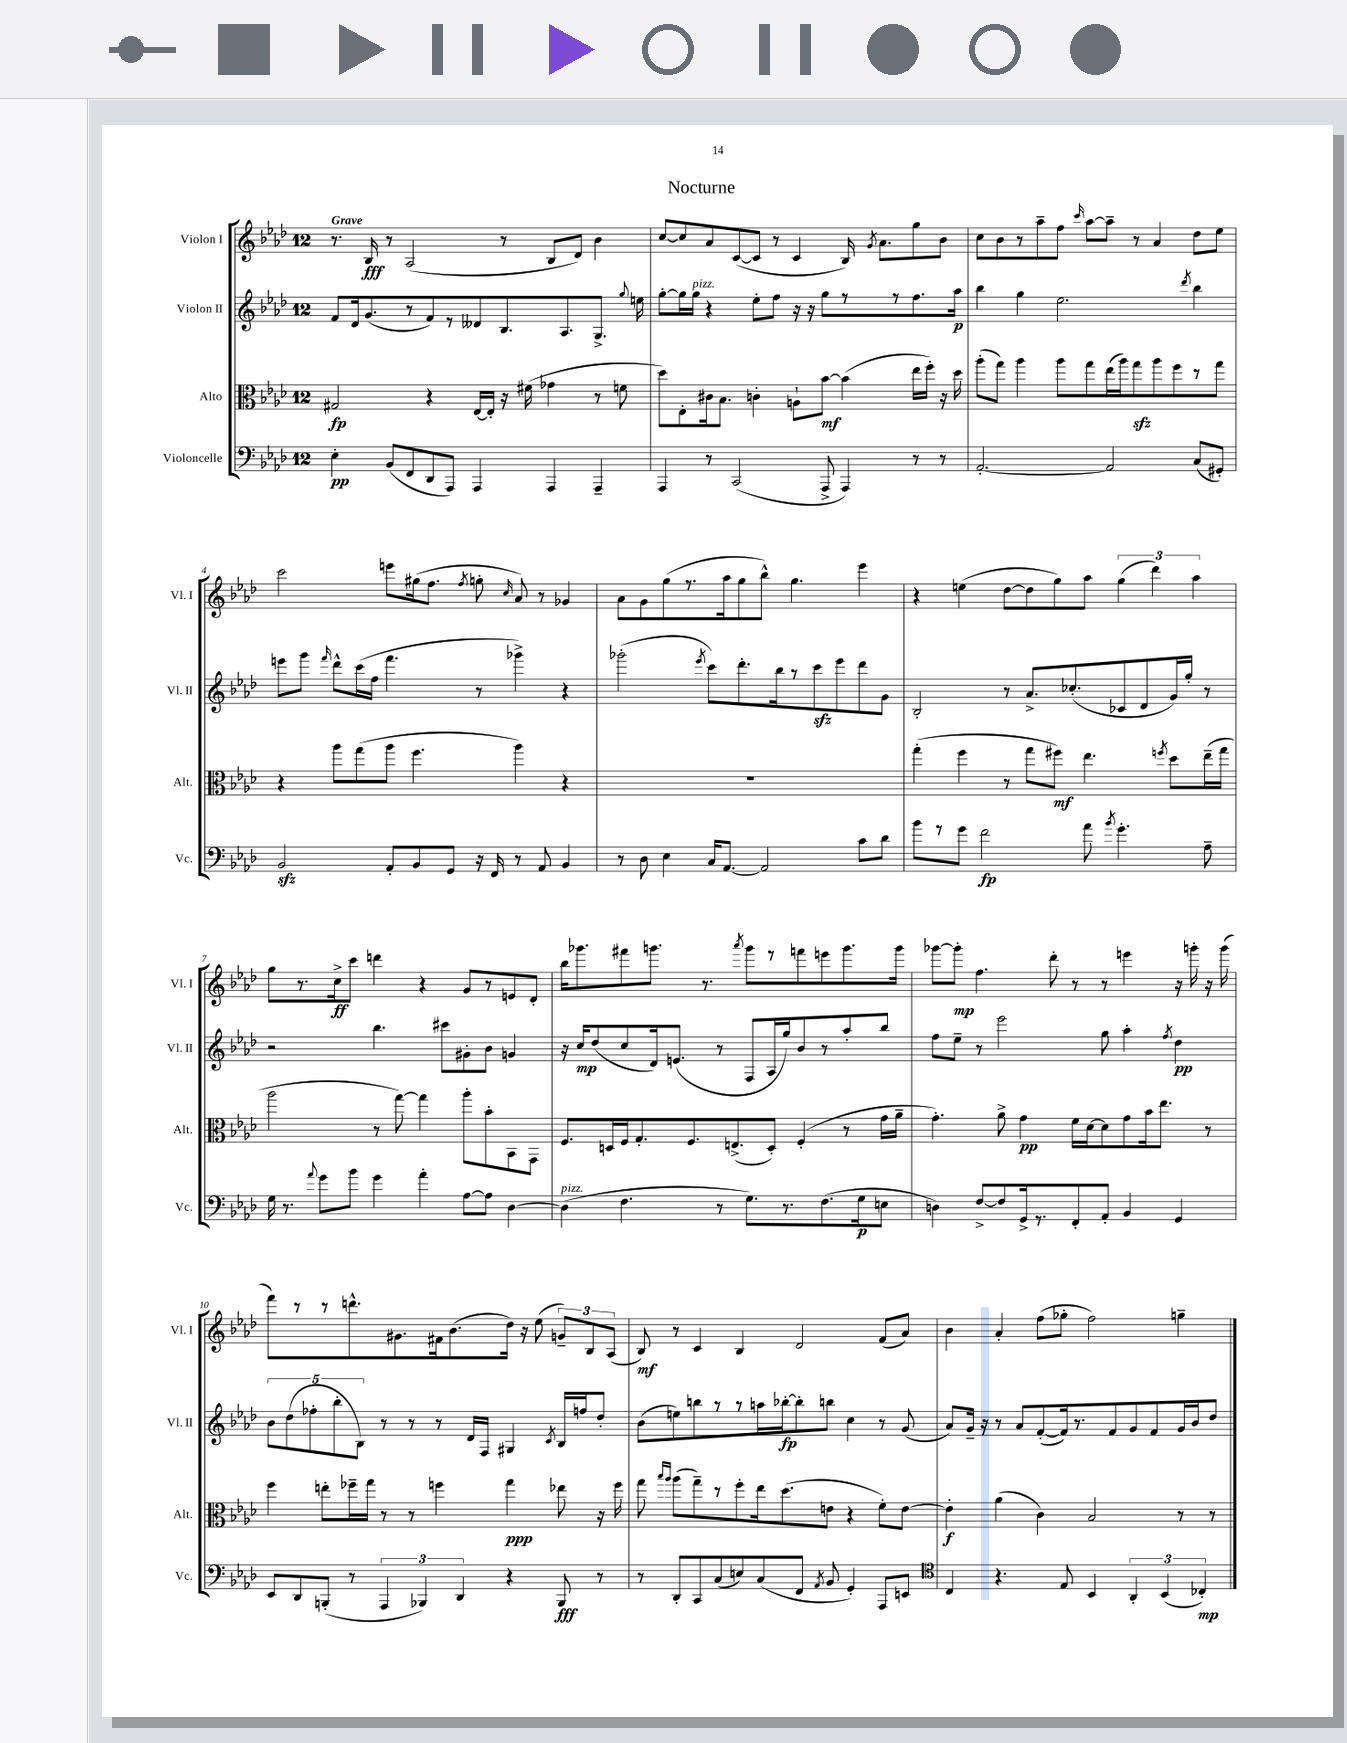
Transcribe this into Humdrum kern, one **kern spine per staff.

**kern	**dynam	**kern	**dynam	**kern	**dynam	**kern	**dynam
*part4	*part4	*part3	*part3	*part2	*part2	*part1	*part1
*staff4	*staff4	*staff3	*staff3	*staff2	*staff2	*staff1	*staff1
*I"Violoncelle	*	*I"Alto	*	*I"Violon II	*	*I"Violon I	*
*I'Vc.	*	*I'Alt.	*	*I'Vl. II	*	*I'Vl. I	*
*clefF4	*	*clefC3	*	*clefG2	*	*clefG2	*
*k[b-e-a-d-]	*	*k[b-e-a-d-]	*	*k[b-e-a-d-]	*	*k[b-e-a-d-]	*
*M12/8	*	*M12/8	*	*M12/8	*	*M12/8	*
=1	=1	=1	=1	=1	=1	=1	=1
!	!	!	!	!	!	!LO:TX:a:B:t=Grave	!
4E-'\	pp	2G#X/	fp	8f/L	.	8.r	.
.	.	.	.	16d-/k	.	.	.
.	.	.	.	(8.g/	.	16B-/	fff
(8BB-/L	.	.	.	.	.	8r	.
8FF/	.	.	.	8r	.	(2A-/	.
8DD-/	.	4r	.	8f/)	.	.	.
8AAA-/J)	.	.	.	8r	.	.	.
4AAA-/	.	[16E-/LL	.	8d--X/	.	.	.
.	.	16E-'/JJ]	.	.	.	.	.
.	.	16r	.	8.B-/	.	8r	.
.	.	(16f#X\	.	.	.	.	.
4AAA-/	.	4g-X\	.	.	.	8B-/L	.
.	.	.	.	8.A-/	.	.	.
.	.	.	.	.	.	8d-/J)	.
4AAA-~/	.	8r	.	8.G^/J	.	4b-\	.
.	.	8fn\	.	.	.	.	.
.	.	.	.	8qqgg/	.	.	.
.	.	.	.	16een\	.	.	.
=2	=2	=2	=2	=2	=2	=2	=2
4AAA-/	.	8dd-\L)	.	[8gg'\L	.	[8cc/L	.
.	.	8E-'\	.	16gg\L]	.	8cc/]	.
!	!	!	!	!LO:TX:a:i:t=pizz.	!	!	!
.	.	.	.	16gg\JJ	.	.	.
8r	.	16c#X\k	.	4r	.	8a-/	.
.	.	8.B-\J	.	.	.	.	.
(2CC/	.	.	.	.	.	([8c/	.
.	.	4cn'\	.	8ee-'\L	.	8c/J]	.
.	.	.	.	8ff\J	.	8r	.
.	.	8An`\L	.	16r	.	4c/	.
.	.	.	.	16r	.	.	.
8AAA-^/	.	[8b-\J	mf	8gg\L	.	.	.
4AAA-/)	.	(4b-\]	.	8r	.	16B-/)	.
.	.	.	.	.	.	8qg/	.
.	.	.	.	.	.	8.a-\L	.
.	.	.	.	8r	.	.	.
8r	.	16ee-\LL	.	8.ff\	.	8gg\	.
.	.	16ff'\JJ)	.	.	.	.	.
8r	.	16r	.	.	.	8b-\J	.
.	.	16dd-\	.	16aa-\Jk	p	.	.
=3	=3	=3	=3	=3	=3	=3	=3
[2.AA-'/	.	(8aa-'\L	.	4bb-\	.	8cc\L	.
.	.	8gg\J)	.	.	.	8b-\	.
.	.	4aa-\	.	4gg\	.	8r	.
.	.	.	.	.	.	8aa-~\	.
.	.	8aa-\L	.	2.ee-\	.	8ff\J	.
.	.	.	.	.	.	16qqccc/	.
.	.	8gg\	.	.	.	[8aa-\L	.
2AA-/]	.	(16ee-\L	.	.	.	8aa-~\J]	.
.	.	16aa-\J)	.	.	.	.	.
.	.	8ggzz\	.	.	.	8r	.
.	.	8aa-\	.	.	.	4a-/	.
.	.	8ff\	.	.	.	.	.
.	.	.	.	8qddd-/	.	.	.
(8C/L	.	8r	.	4bb-\	.	8dd-\L	.
8GG#X'/J)	.	8gg\J	.	.	.	8ee-\J	.
!!LO:LB:g=z
=4	=4	=4	=4	=4	=4	=4	=4
2BB-zz/	.	4r	.	8eeen\L	.	2ccc\	.
.	.	.	.	8ggg\J	.	.	.
.	.	.	.	16qqfff/	.	.	.
.	.	8aa-\L	.	8ddd-^^\L	.	.	.
.	.	(8gg\	.	(16ccc\L	.	.	.
.	.	.	.	16ff\JJ	.	.	.
8AA-'/L	.	8aa-\J	.	4.fff\	.	8eeen\L	.
8BB-/	.	4.ff\	.	.	.	(16gg#X\k	.
.	.	.	.	.	.	8.ff\J	.
8GG/J	.	.	.	.	.	.	.
.	.	.	.	.	.	8qff/	.
16r	.	.	.	8r	.	8ggn'\	.
16FF/	.	.	.	.	.	.	.
.	.	.	.	.	.	16qqcc/	.
8r	.	4aa-\)	.	4ggg-X^\)	.	8a-/)	.
8AA-/	.	.	.	.	.	8r	.
4BB-/	.	4r	.	4r	.	4g-X/	.
=5	=5	=5	=5	=5	=5	=5	=5
8r	.	1.r	.	(2ggg-X'\	.	8a-\L	.
8D-\	.	.	.	.	.	8g\	.
4E-\	.	.	.	.	.	(8gg\	.
.	.	.	.	.	.	8.r	.
.	.	.	.	8qeee-/	.	.	.
16C/KL	.	.	.	8ccc\L)	.	.	.
[8.AA-/J	.	.	.	.	.	16aa-\k	.
.	.	.	.	8.ddd-'\	.	8gg\	.
2AA-/]	.	.	.	.	.	8bb-^^\J)	.
.	.	.	.	16bb-\k	.	.	.
.	.	.	.	8r	.	4.gg\	.
.	.	.	.	8ccczz\	.	.	.
.	.	.	.	8eee-\	.	.	.
8c\L	.	.	.	8ddd-\	.	4eee-\	.
8d-\J	.	.	.	8g\J	.	.	.
=6	=6	=6	=6	=6	=6	=6	=6
8b-\L	.	(4gg'\	.	2B-'/	.	4r	.
8r	.	.	.	.	.	.	.
8g\J	.	4ff\	.	.	.	(4een\	.
2f\	fp	.	.	.	.	.	.
.	.	8r	.	8r	.	[8dd-\L	.
.	.	8gg\L	.	8.a-^/L	.	8dd-\]	.
.	.	8ff#X\J)	mf	.	.	8gg\)	.
.	.	.	.	(8.cc-X'/	.	.	.
8a-\	.	4.ee-\	.	.	.	8aa-\J	.
8qb-/	.	.	.	.	.	.	.
4.g'\	.	.	.	8c-X/	.	(6gg\	.
.	.	.	.	8d-/	.	.	.
.	.	.	.	.	.	6ddd-\)	.
.	.	8qffn/	.	.	.	.	.
.	.	8dd-\L	.	16g/L)	.	.	.
.	.	.	.	16gg'/JJ	.	.	.
.	.	.	.	.	.	6aa-\	.
8A-~\	.	(16ee-~\L	.	8r	.	.	.
.	.	16gg\JJ	.	.	.	.	.
!!LO:LB:g=z
=7	=7	=7	=7	=7	=7	=7	=7
16G\	.	2aa-\	.	2r	.	8gg\L	.
8.r	.	.	.	.	.	.	.
.	.	.	.	.	.	8.r	.
8qqa-/	.	.	.	.	.	.	.
8g\L	.	.	.	.	.	.	.
.	.	.	.	.	.	16cc^\k	ff
8b-\J	.	.	.	.	.	8ccc\J	.
4g\	.	8r	.	4.bb-\	.	4dddn\	.
.	.	[8gg\)	.	.	.	.	.
4a-'\	.	4gg\]	.	.	.	4r	.
.	.	.	.	8ccc#X\L	.	.	.
[8A-\L	.	8aa-'\L	.	8g#X'\	.	8g/L	.
8A-\J]	.	8b-'\	.	8b-\J	.	8r	.
[4D-\	.	8BB-\	.	4gn/	.	8en/	.
.	.	8GG\J	.	.	.	8d-'/J	.
=8	=8	=8	=8	=8	=8	=8	=8
!LO:TX:a:i:t=pizz.	!	!	!	!	!	!	!
(4D-\]	.	8.F/L	.	16r	.	16bb-\KL	.
.	.	.	.	16cc/KL	mp	8.ggg-X\	.
.	.	.	.	(8dd-/	.	.	.
.	.	16Dn/L	.	.	.	.	.
4.F\	.	16F/J	.	8cc/	.	8fff#X\	.
.	.	8.G'/	.	.	.	.	.
.	.	.	.	16d-/k)	.	8.gggn\J	.
.	.	.	.	(8.en/J	.	.	.
.	.	8.F/	.	.	.	.	.
.	.	.	.	.	.	8.r	.
8r	.	.	.	8r	.	.	.
.	.	(8.En^/	.	.	.	.	.
.	.	.	.	.	.	8qaaa-/	.
8.G\L)	.	.	.	8F/L	.	8ggg\L	.
.	.	8D'/J)	.	16A-/L	.	8r	.
8.r	.	.	.	16gg/J)	.	.	.
.	.	(4F'/	.	8b-/	.	8fffn\	.
(8.F\	.	.	.	8r	.	8eeen\	.
.	.	8r	.	8aa-'/	.	8.ggg\	.
16G\k	p	.	.	.	.	.	.
8En\J	.	16g\LL	.	8bb-/J	.	.	.
.	.	16a-~\JJ	.	.	.	16ggg\Jk	.
=9	=9	=9	=9	=9	=9	=9	=9
4Dn\)	.	4.g'\)	.	8ff\L	.	[8ggg-X\L	.
.	.	.	.	8ee-~\J	.	8ggg-'\J]	mp
[8F^/L	.	.	.	8r	.	4.ff\	.
8F/]	.	8a-^\	.	2eee-\	.	.	.
16GG^/k	.	4g\	pp	.	.	.	.
8.r	.	.	.	.	.	.	.
.	.	.	.	.	.	8ddd-'\	.
8FF'/	.	16f\LL	.	.	.	8r	.
.	.	[16d-\J	.	.	.	.	.
8AA-'/J	.	8d-\]	.	8gg\	.	8r	.
4BB-/	.	8g\	.	4aa-'\	.	4eeen\	.
.	.	16b-\k	.	.	.	.	.
.	.	8.ee-\J	.	.	.	.	.
.	.	.	.	8qff/	.	.	.
4GG/	.	.	.	4dd-\	pp	16r	.
.	.	.	.	.	.	16gggn'\	.
.	.	8r	.	.	.	16r	.
.	.	.	.	.	.	(16ggg\	.
!!LO:LB:g=z
=10	=10	=10	=10	=10	=10	=10	=10
8EE-/L	.	4ff\	.	10b-\L	.	8fff\L)	.
.	.	.	.	(10dd-\	.	.	.
8DD-/	.	.	.	.	.	8r	.
.	.	.	.	10ff-X'\	.	.	.
(8BBBn'/J	.	8een'\L	.	.	.	8r	.
.	.	.	.	10bb-'\	.	.	.
8r	.	16ff-X~\L	.	.	.	8.dddn^^\	.
.	.	.	.	10B-\J)	.	.	.
.	.	16gg\JJ	.	.	.	.	.
6AAA-/	.	8r	.	8r	.	.	.
.	.	.	.	.	.	8.g#X\	.
.	.	8r	.	8r	.	.	.
6BBB-X/)	.	.	.	.	.	.	.
.	.	4ffn\	.	8r	.	16f#X\k	.
.	.	.	.	.	.	(8.b-\	.
6DD-/	.	.	.	.	.	.	.
.	.	.	.	16d-/LL	.	.	.
.	.	.	.	16F/JJ	.	.	.
4r	.	4gg\	ppp	4G#X/	.	16dd-\Jk)	.
.	.	.	.	.	.	16r	.
.	.	.	.	.	.	(8ee-\	.
.	.	.	.	8qc/	.	.	.
8BBB-/	fff	8ee-X\	.	16B-/LL	.	12gn~/L)	.
.	.	.	.	16ffn/J	.	.	.
.	.	.	.	.	.	12B-/	.
8r	.	16r	.	8dd-'/J	.	.	.
.	.	.	.	.	.	(12A-/J	.
.	.	16ff\	.	.	.	.	.
=11	=11	=11	=11	=11	=11	=11	=11
8r	.	8gg\	.	(8b-\L	.	8B-/)	mf
.	.	16qqbb-/LL	.	.	.	.	.
.	.	16qqaa-/JJ	.	.	.	.	.
8DD-'/L	.	(8aa-\L	.	8een\)	.	8r	.
8CC/	.	8gg~\)	.	8bbn\	.	4c/	.
(8C/	.	8r	.	8r	.	.	.
8En/)	.	8ff'\	.	8r	.	4B-/	.
(8C/	.	16ee-\k	.	16aan\L	.	.	.
.	.	(8.dd-\	.	[16bb-X'\J	fp	.	.
8FF/J	.	.	.	8bb-'\]	.	2d-/	.
8qAA-/	.	.	.	.	.	.	.
8BB-/	.	8en\J	.	8bbn\J	.	.	.
4GG'/)	.	4r	.	4cc\	.	.	.
8AAA-/L	.	8f'\L)	.	8r	.	(8f/L	.
8EEn/J	.	[8e\J	.	(8g/	.	8a-/J)	.
=12	=12	=12	=12	=12	=12	=12	=12
*clefC4	*	*	*	*	*	*	*
4C/	.	4e'\]	f	8a-/L)	.	4b-\	.
.	.	.	.	16g~/Jk	.	.	.
.	.	.	.	16r	.	.	.
4.r	.	(4a-\	.	8r	.	4a-'/	.
.	.	.	.	8a-/L	.	.	.
.	.	4c\)	.	([8f'/	.	(8ff\L	.
8E-/	.	.	.	16f/k])	.	8gg-X'\J	.
.	.	.	.	8.r	.	.	.
4BB-/	.	2B-/	.	.	.	2ff\)	.
.	.	.	.	8f/	.	.	.
6AA-'/	.	.	.	8g/	.	.	.
.	.	.	.	8f/	.	.	.
(6BB-/	.	.	.	.	.	.	.
.	.	8r	.	16g/L	.	4ggn~\	.
.	.	.	.	16b-/J	.	.	.
6C-X'/)	mp	.	.	.	.	.	.
.	.	8r	.	8dd-/J	.	.	.
==	==	==	==	==	==	==	==
*-	*-	*-	*-	*-	*-	*-	*-
